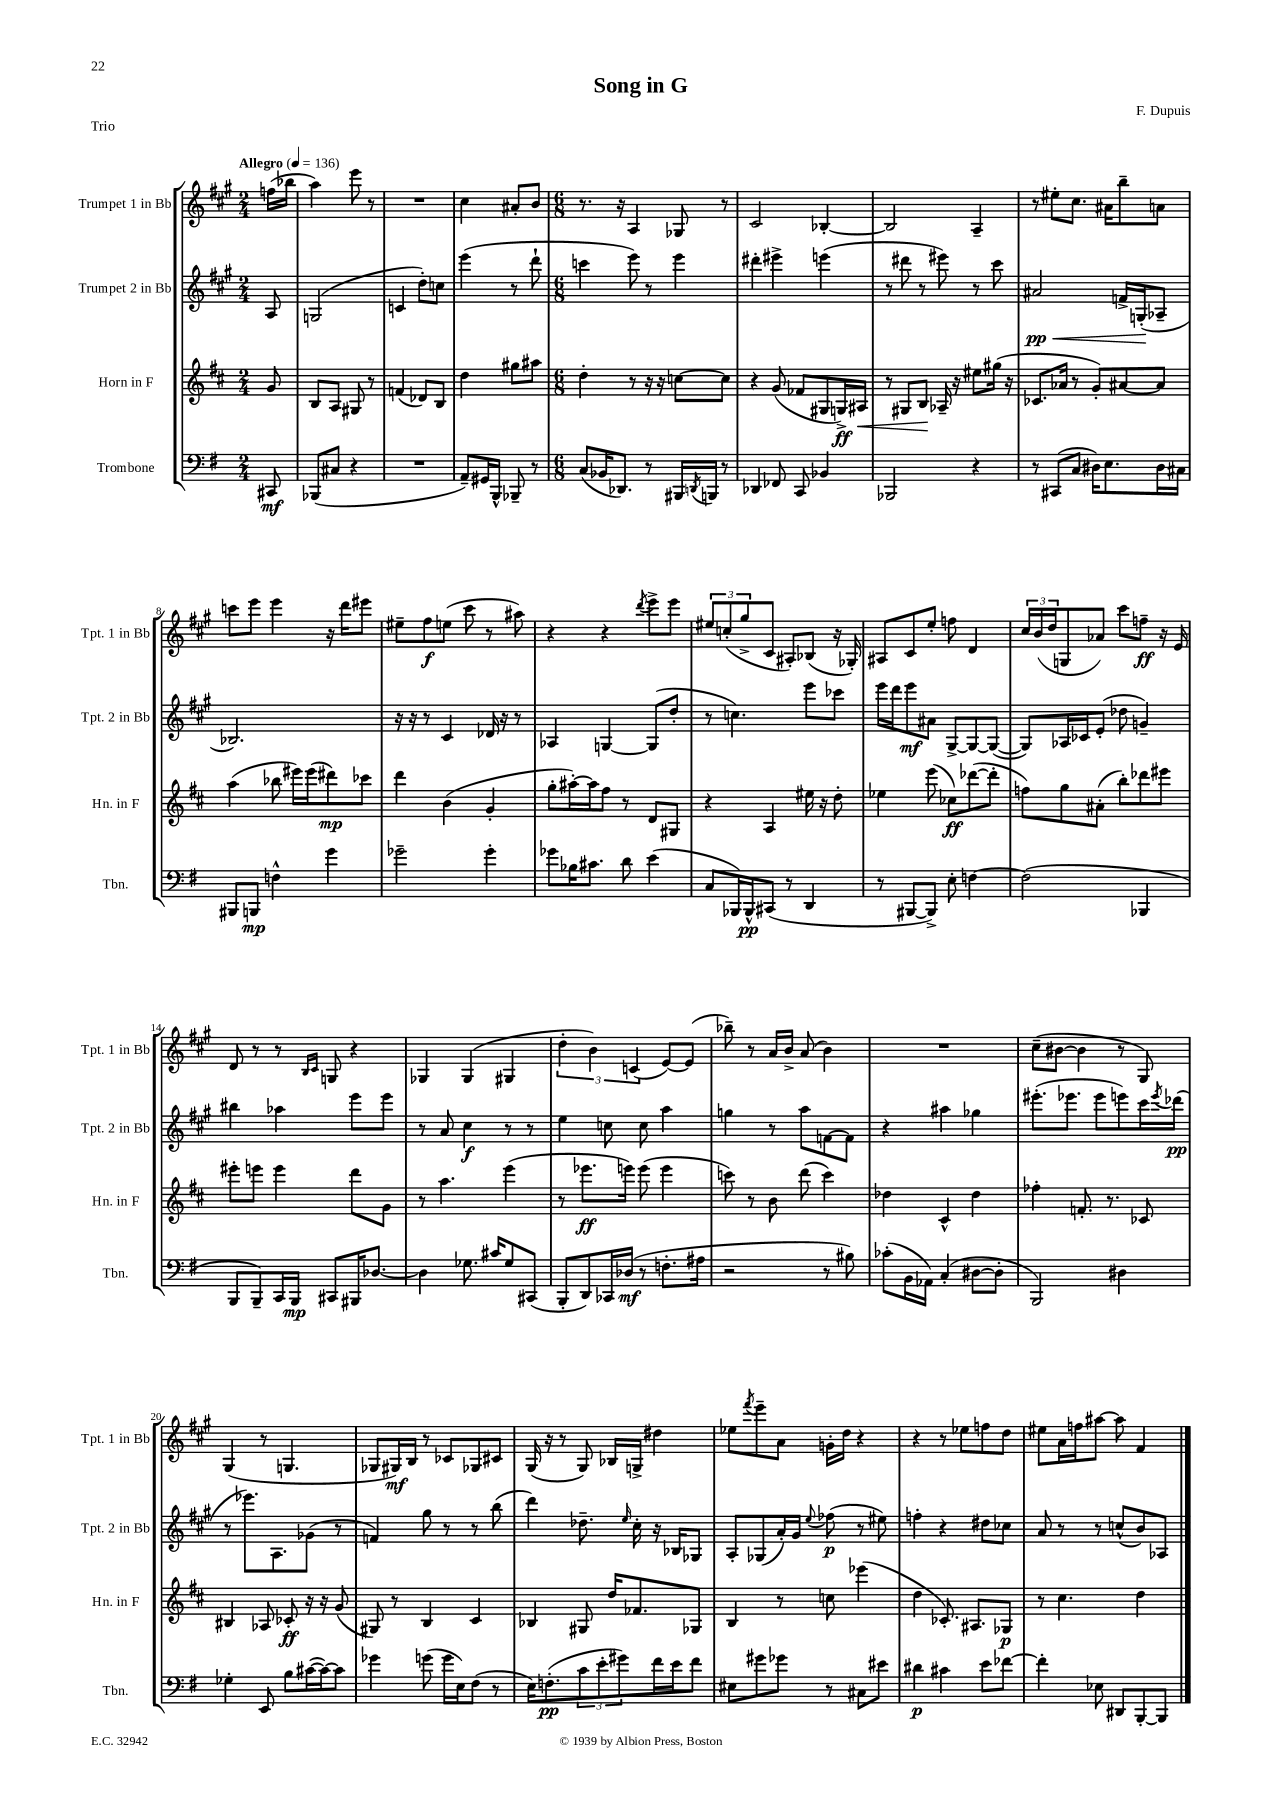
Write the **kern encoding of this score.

**kern	**kern	**kern	**kern
*staff4	*staff3	*staff2	*staff1
*clefF4	*clefG2	*clefG2	*clefG2
*k[f#]	*k[f#c#]	*k[f#c#g#]	*k[f#c#g#]
*M2/4	*M2/4	*M2/4	*M2/4
*MM136	*MM136	*MM136	*MM136
8CC#	8g	8A	(16ff
.	.	.	16bb-
=	=	=	=
(8BBB-	8B	(2G	4aa)
8C#	8A	.	.
4r	8G#	.	8eee
.	8r	.	8r
=	=	=	=
2r	(4f	4c	2r
.	8d-)	8dd')	.
.	8B	8cc	.
=	=	=	=
8AA~)	4dd	(4eee	4cc#
16GG#	.	.	.
16BBB^^	.	.	.
8BBB-~	8gg#	8r	8a#'
8r	8aa#	8ddd`	8b
=	=	=	=
*M6/8	*M6/8	*M6/8	*M6/8
(8C	4dd'	4ccc	8.r
16BB-	.	.	.
8.DD-)	.	.	16r
.	8r	8eee)	4A
8r	16r	8r	.
.	16r	.	.
16BBB#	[8cc	4eee	8G-
8qDD	.	.	.
16BBB	.	.	.
8r	8cc]	.	8r
=	=	=	=
4DD-	4r	4ddd#'	2c#
8FF-	(8g	4eee#^	.
8CC	8f-	.	.
4BB-	8G#	(4eee	[4B-'
.	16G^)	.	.
.	16A#	.	.
=	=	=	=
2BBB-	8r	8r	2B-]
.	8G#	8ddd#	.
.	8B	8r	.
.	16A-~	8eee#)	.
.	16r	.	.
4r	8ee#	8r	4A~
.	(16gg#	8ccc#	.
.	16r	.	.
=	=	=	=
8r	8.c-	2a#	8r
(8CC#	.	.	8ee#'
.	16a-	.	.
8C	8r	.	8.cc#
16D#)	8g')	.	.
8.E	.	.	16a#
.	[8a#	16f^	8bb~
.	.	(16G'	.
16D#	8a#]	8A-~	8a
16C#	.	.	.
=	=	=	=
8BBB#	(4aa	2.B-)	8ccc
8BBB	.	.	8eee
4F^^	8bb-	.	4eee
.	16eee#)	.	.
.	(16eee#	.	.
4g	8ddd#)	.	16r
.	.	.	16ddd
.	8ccc-	.	8eee#
=	=	=	=
2g-~	4ddd	16r	8ee#~
.	.	16r	.
.	.	8r	8ff#
.	(4b	4c#	(8ee
.	.	.	8ccc#
4g-'	4g'	16d-	8r
.	.	16r	.
.	.	8r	8aa#)
=	=	=	=
8g-	8gg'	4A-	4r
16B-	[16aa#')	.	.
8.c#	16aa#]	.	.
.	8ff#	[4G	4r
8d	8r	.	.
.	.	.	8qddd
(4e	8d	(8G]	8eee^
.	8G#	8dd'	8eee
=	=	=	=
8C	4r	8r	12ee#
.	.	.	(12cc'
16BBB-)	.	4.cc)	.
.	.	.	12gg#^
16BBB-^^	.	.	.
(8CC#	4A	.	8c#
8r	.	.	8A#')
4DD	16ee#	8eee	(8B-
.	16r	.	.
.	8dd'	8ccc-	16r
.	.	.	16G-')
=	=	=	=
8r	4ee-	16eee	8A#
.	.	16ddd	.
[8BBB#	.	8eee	8c#
8BBB#^])	(8eee	8a#	8ee'
8E'	8cc-)	[8G#^	8ff
[4F	([8ddd-	8G#_	4d
.	8ddd-']	(8G#_	.
=	=	=	=
(2F]	8ff)	8G#])	24cc#
.	.	.	(24b
.	.	.	24dd
.	8gg	16A-	8G
.	.	16c-	.
.	(8a#'	(8e'	8a-)
.	8bb')	8dd-	8ccc#
4BBB-	8ddd-	4g~)	8ff~
.	8eee#	.	16r
.	.	.	16e
=	=	=	=
8BBB	8eee#'	4bb#	8d
8BBB~)	8eee	.	8r
16CC	4eee	4aa-	8r
16BBB	.	.	.
.	.	.	16qqB
.	.	.	16qqc#
8CC#	.	.	8G
16BBB#	8ddd	8eee	4r
[8.D-	.	.	.
.	8g	8eee	.
=	=	=	=
4D-]	8r	8r	4G-
.	4.aa	8a	.
8.G-	.	4cc#	(4G-
16c#	.	.	.
8G-	(4eee	8r	4G#
(8CC#	.	8r	.
=	=	=	=
8BBB'	8r	4ee	6dd'
8DD)	8.eee-	.	.
.	.	.	6b)
16CC-	.	8cc	.
(16D-	16eee)	.	.
.	.	.	(6c
8r	(8eee	8cc	.
8.F'	4eee	4aa	[8e)
.	.	.	(8e]
16A#	.	.	.
=	=	=	=
2r	8ccc)	4gg	8bb-~)
.	8r	.	8r
.	8b	8r	16a
.	.	.	16b^
.	(8ddd	8aa	(8a
8r	4ccc)	[8f	4b)
8B#)	.	8f]	.
=	=	=	=
(8c-'	4dd-	4r	2.r
16BB	.	.	.
16AA-)	.	.	.
(4C'	4c#^^	4aa#	.
[8D#	4dd-	4gg-	.
8D#']	.	.	.
=	=	=	=
2BBB)	4ff-'	(8.eee#'	(8cc#~
.	.	.	[8b#
.	.	8.eee-	.
.	8.f'	.	4b#]
.	.	8eee-	.
.	8.r	.	.
4D#	.	8eee)	8r
.	8c-	16ccc#	8G#)
.	.	8qeee	.
.	.	(16ddd-	.
=	=	=	=
4G-'	4B#	8r	(4G#
.	.	8.eee-)	.
8EE	8A-	.	8r
.	.	8.A	.
8B	8c-'	.	4.G
([16c#	16r	(8g-	.
16c#_)	16r	.	.
8c#]	(8g	8r	.
=	=	=	=
4g-	8G#)	4f)	8G-
.	8r	.	16G#)
.	.	.	16B
(8g	4B	8gg#	8r
16g	.	8r	8c-
16E)	.	.	.
(8F#	4c#	8r	8G-
8r	.	(8bb	8c#
=	=	=	=
16E)	4B-	4ddd)	(16G#
(8.F'	.	.	16r
.	.	.	8r
12c	8G#	8.dd-~	8G#)
12e'	.	.	.
.	16dd	.	16B-
12g#)	.	.	.
.	.	16qqee	.
.	8.f-	16cc#'	16G^
16f#	.	16r	4dd#
16e	.	16B-	.
8f#	8G-	8G-	.
=	=	=	=
8E#	4B	8A'	8ee-
.	.	.	8qfff#
8g#	.	(8G-	8eee~
8g-	8r	16a')	8a
.	.	16g#	.
.	.	8qqee	.
8r	8cc	(8ff-	16g'
.	.	.	16dd
8C#	(4eee-	8r	4r
8e#	.	8ee#)	.
=	=	=	=
4d#	4dd	4ff'	4r
4c#	8.c-')	4r	8r
.	.	.	8ee-
.	8.A#	.	.
8e	.	8dd#	8ff
[8f-	8G-	8cc-	8dd
=	=	=	=
4f-']	8r	8a	8ee#
.	4.cc#	8r	16a
.	.	.	16ff
8E-	.	8r	[8aa#
8DD#	.	(8cc^^	8aa#]
[8BBB'	4dd	8b)	4f#
8BBB]	.	8A-	.
==	==	==	==
*-	*-	*-	*-
